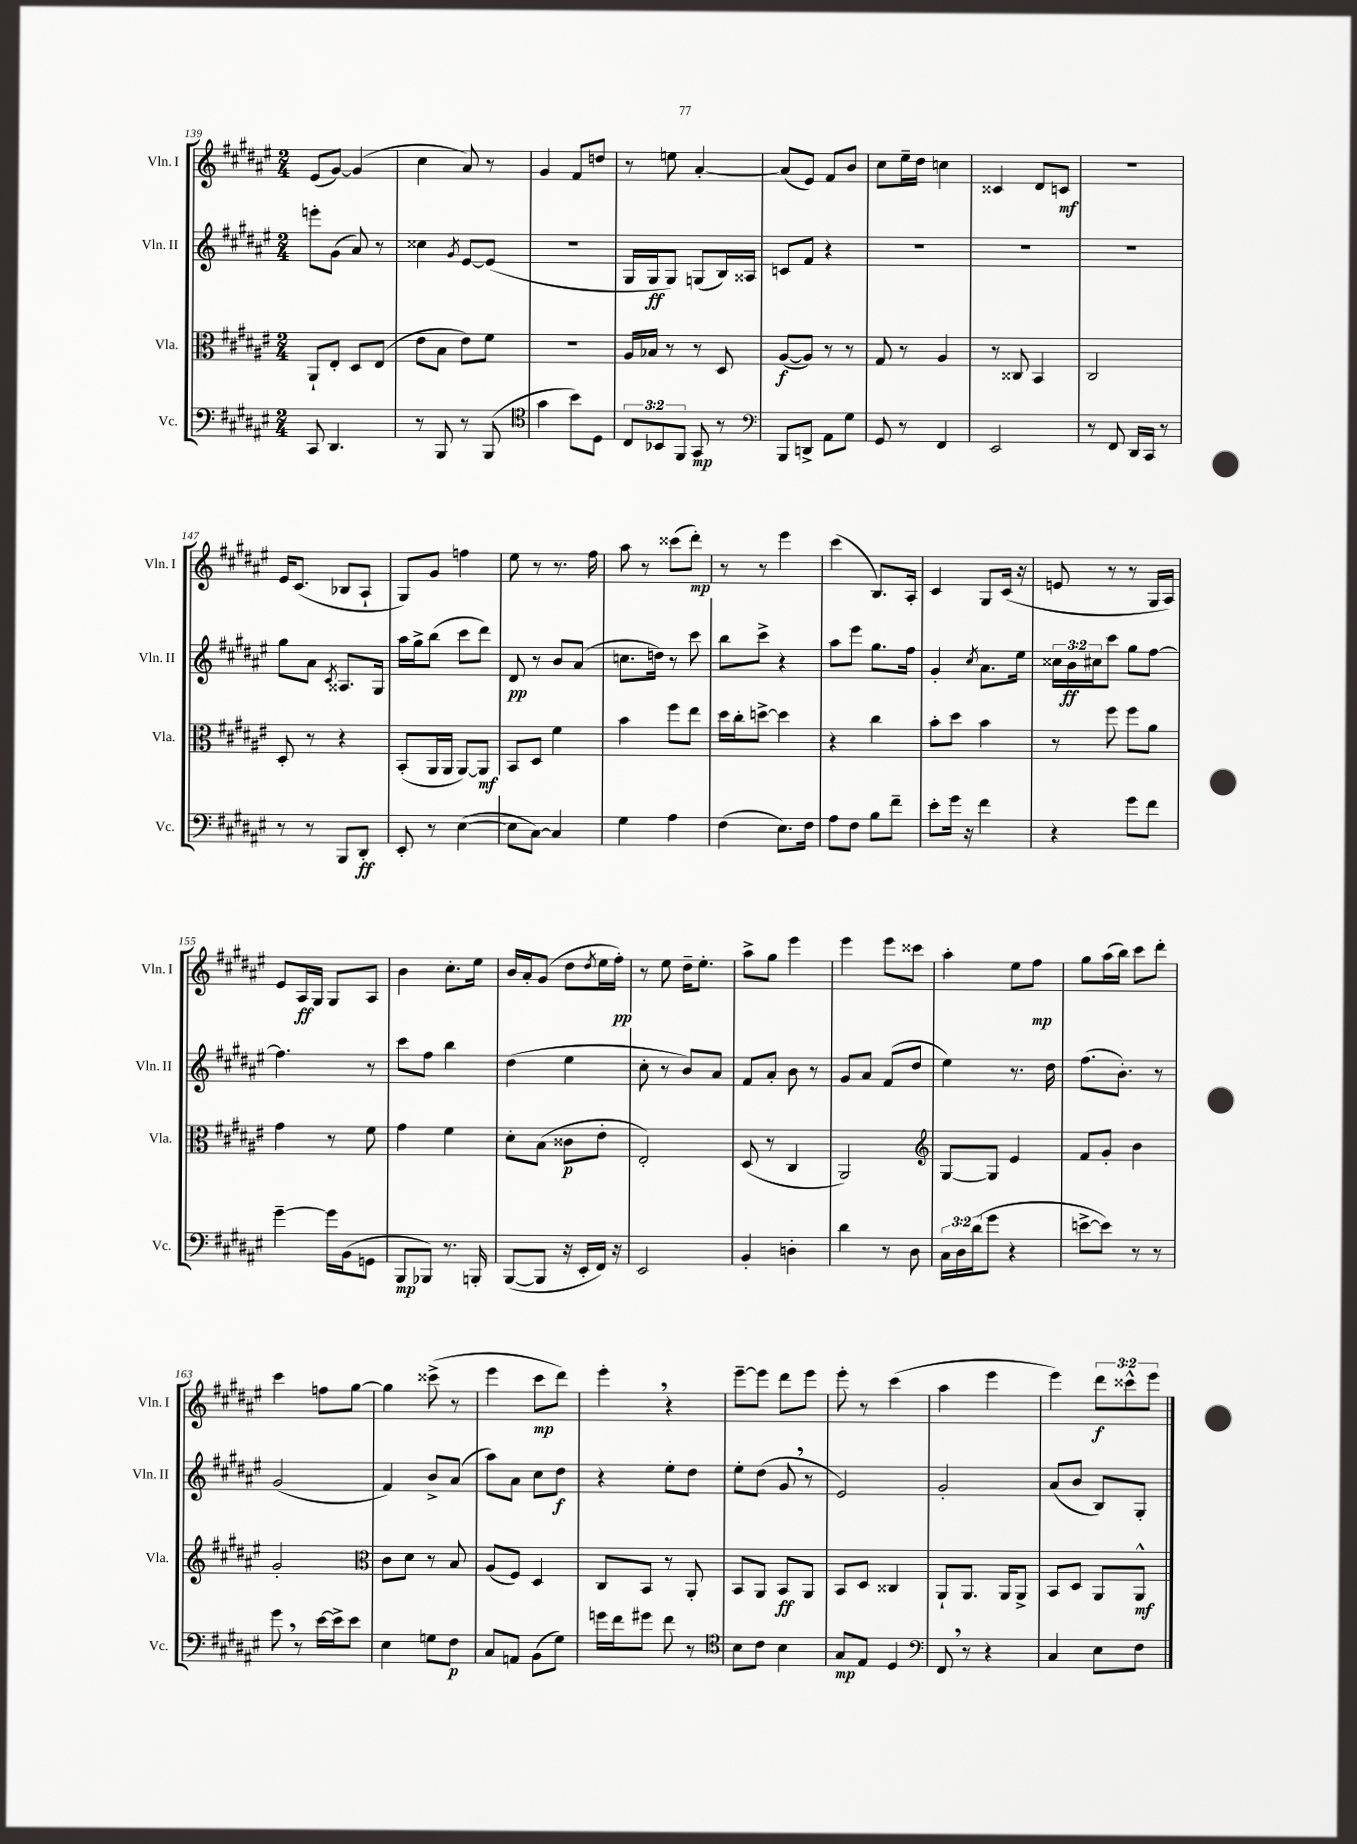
<<
\new StaffGroup <<
\new Staff = "s0" \with { instrumentName = "Vln. I" shortInstrumentName = "Vln. I" } {
    \clef treble \key fis \major \numericTimeSignature \time 2/4 \override Staff.TupletNumber.text = #tuplet-number::calc-fraction-text
    eis'8( gis'8~) gis'4( |
    cis''4 ais'8) r8 |
    gis'4 fis'8 d''8 |
    r8 e''8 ais'4~-. |
    ais'8( eis'8) fis'8 b'8 |
    cis''8 eis''16-- dis''16 c''4 |
    cisis'4 dis'8 c'8\mf |
    R2 |
    eis'16 cis'8.( bes8 ais8-! |
    gis8) gis'8 f''4 |
    eis''8 r8 r8. fis''16 |
    ais''8 r8 cisis'''8( dis'''8-.\mp) |
    r8 r8 eis'''4 |
    cis'''4( b8.) ais16-. |
    cis'4 gis8 cis'16( r16 |
    e'8 r8 r8 gis16 ais16) |
    eis'8 ais16\ff gis16 gis8 ais8 |
    b'4 cis''8.-. eis''16 |
    b'16 ais'16-. gis'8( dis''8 \acciaccatura { dis''8 } eis''16 fis''16-.\pp) |
    r8 eis''8 dis''16-- eis''8.-. |
    ais''8-> gis''8 eis'''4 |
    eis'''4 eis'''8 cisis'''8 |
    ais''4-. eis''8 fis''8\mp |
    gis''8 ais''16( b''16) cis'''8 dis'''8-. |
    cis'''4 f''8 gis''8~ |
    gis''4 cisis'''8->( r8 |
    eis'''4 cis'''8\mp dis'''8) |
    eis'''4-. \breathe r4 |
    eis'''8~-- eis'''8 dis'''8 eis'''8 |
    eis'''8-. r8 cis'''4( |
    ais''4 eis'''4 |
    eis'''4) \tuplet 3/2 { dis'''8\f cisis'''8-^ eis'''8 } \bar "|." |
}
\new Staff = "s1" \with { instrumentName = "Vln. II" shortInstrumentName = "Vln. II" } {
    \clef treble \key fis \major \numericTimeSignature \time 2/4 \override Staff.TupletNumber.text = #tuplet-number::calc-fraction-text
    e'''8-. gis'8( ais'8) r8 |
    cisis''4 \acciaccatura { gis'8 } eis'8~ eis'8( |
    r2 |
    gis16 gis16\ff gis8) g8( b16) aisis16 |
    c'8 fis'8 r4 |
    R2 |
    R2 |
    R2 |
    gis''8 ais'8 \acciaccatura { cis'8 } aisis8. gis16 |
    ais''16 gis''16-> b''8( cis'''8 dis'''8) |
    dis'8\pp r8 b'8 ais'8( |
    c''8. d''16) r8 cis'''8 |
    b''8 cis'''8-> r4 |
    ais''8 eis'''8 gis''8. fis''16 |
    gis'4-. \acciaccatura { cis''8 } ais'8. eis''16 |
    \tuplet 3/2 { cisis''16 b'16\ff cis''16 } cis'''8 gis''8 fis''8~ |
    fis''4. r8 |
    cis'''8 fis''8 b''4 |
    dis''4( eis''4 |
    cis''8-. r8 b'8) ais'8 |
    fis'8 ais'8-. b'8 r8 |
    gis'8 ais'8 fis'8( dis''8 |
    eis''4) r8. dis''16 |
    fis''8.( b'8.-.) r8 |
    gis'2( |
    fis'4) b'8-> ais'8( |
    ais''8) ais'8 cis''8 dis''8\f |
    r4 eis''8-. dis''8 |
    eis''8-. dis''8( gis'8 \breathe r8 |
    eis'2) |
    gis'2-. |
    ais'8( b'8 b8) gis8-. \bar "|." |
}
\new Staff = "s2" \with { instrumentName = "Vla." shortInstrumentName = "Vla." } {
    \clef alto \key fis \major \numericTimeSignature \time 2/4
    ais,8-! eis8-. dis8 eis8( |
    eis'8 b8 eis'8) fis'8 |
    R2 |
    ais16 bes16 r8 r8 dis8 |
    ais8~\f( ais8) r8 r8 |
    gis8 r8 ais4 |
    r8 cisis8 b,4 |
    cis2 |
    dis8-. r8 r4 |
    b,8-.( ais,16 ais,16 ais,8~) ais,8\mf |
    b,8 dis8 fis'4 |
    b'4 fis''8 eis''8 |
    dis''16 cis''16-. d''8~-> d''4 |
    r4 cis''4 |
    b'8-. dis''8 b'4 |
    r8 fis''8 fis''8 ais'8 |
    gis'4 r8 fis'8 |
    gis'4 fis'4 |
    dis'8-. b8( cisis'8\p eis'8-. |
    eis2-.) |
    dis8( r8 cis4 |
    ais,2) |
    \clef treble gis8~ gis8 eis'4 |
    fis'8 gis'8-. b'4 |
    gis'2-. |
    \clef alto cis'8 dis'8 r8 b8 |
    ais8( fis8) dis4 |
    cis8 b,8 r8 ais,8-. |
    b,8 ais,8 b,8\ff ais,8 |
    b,8 dis8 cisis4 |
    ais,8-! ais,8. ais,16 ais,8-> |
    b,8 dis8 ais,8 ais,8-^\mf \bar "|." |
}
\new Staff = "s3" \with { instrumentName = "Vc." shortInstrumentName = "Vc." } {
    \clef bass \key fis \major \numericTimeSignature \time 2/4 \override Staff.TupletNumber.text = #tuplet-number::calc-fraction-text
    cis,8 dis,4. |
    r8 b,,8 r8 b,,8( |
    \clef tenor gis'4 b'8) dis8 |
    \tuplet 3/2 { cis8 bes,8 fis,8 } gis,8\mp r8 |
    \clef bass b,,8 d,8-> ais,8 gis8 |
    gis,8 r8 fis,4 |
    eis,2 |
    r8 fis,8 dis,16 cis,16 r8 |
    r8 r8 b,,8 dis,8-.\ff |
    eis,8-. r8 eis4~( |
    eis8 cis8~) cis4 |
    gis4 ais4 |
    fis4( eis8.) fis16 |
    ais8 fis8 b8 fis'8-- |
    eis'8-. gis'16 r16 fis'4 |
    r4 gis'8 fis'8 |
    gis'4~-- gis'16 b,16( g,8 |
    b,,8\mp bes,,8) r8. b,,16-. |
    b,,8~( b,,8 r16 eis,16-. fis,16) r16 |
    eis,2 |
    b,4-. d4-. |
    dis'4 r8 dis8 |
    \tuplet 3/2 { cis16 dis16 dis'16( } gis'8 r4 |
    e'8~-> e'8) r8 r8 |
    gis'8 \breathe r8 eis'16~ eis'16-> eis'8 |
    eis4 g8 fis8\p |
    cis8 a,8 b,8( gis8) |
    g'16 fis'16 gis'8 fis'8 r8 |
    \clef tenor b8 cis'8 b4 |
    gis8\mp eis8 dis4 |
    \clef bass fis,8 \breathe r8 r4 |
    cis4 eis8 fis8 \bar "|." |
}
>>
>>
\layout { \context { \Score currentBarNumber = #139 } }
